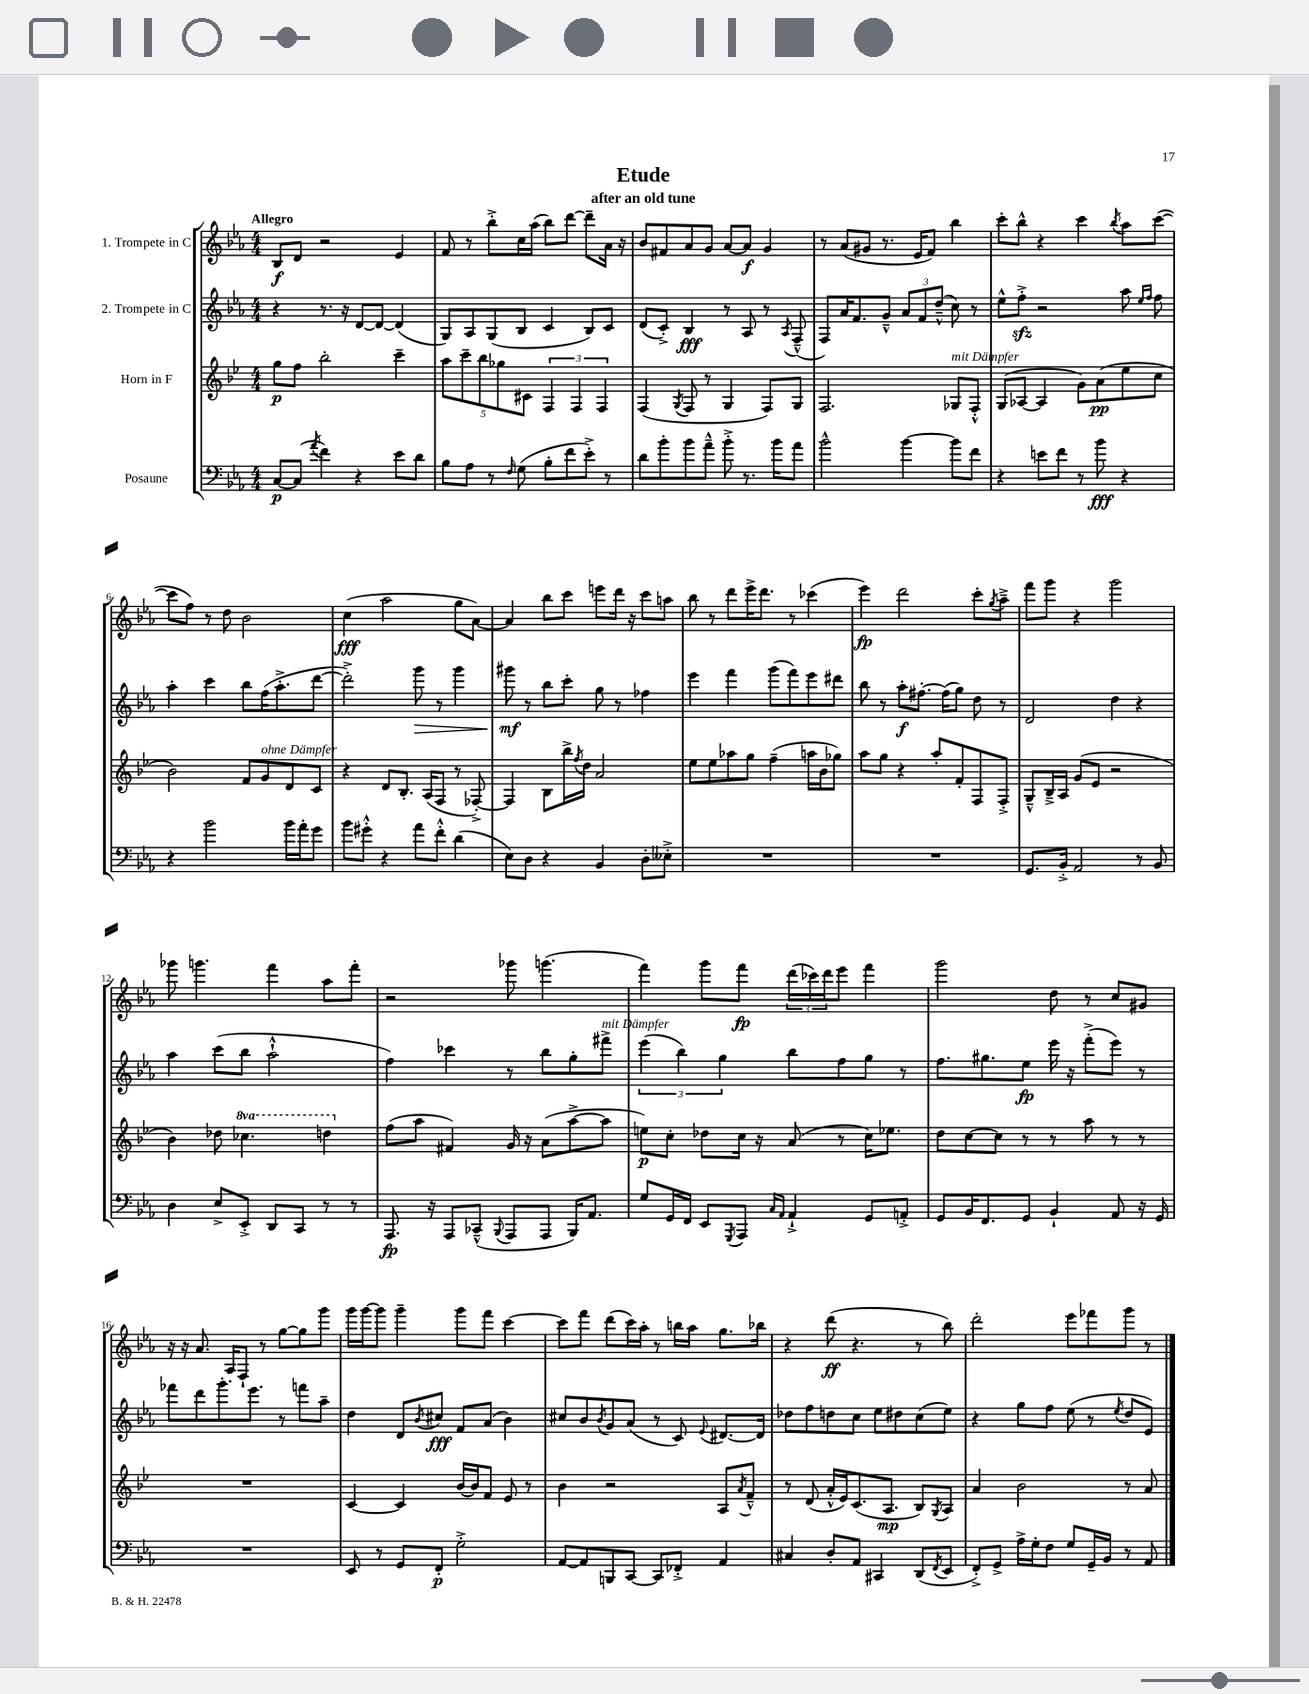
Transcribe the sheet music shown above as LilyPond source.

\header { title = "Etude" subtitle = "after an old tune" }
<<
\new StaffGroup <<
\new Staff = "s0" \with { instrumentName = "1. Trompete in C" } {
    \clef treble \key ees \major \numericTimeSignature \time 4/4 \tempo "Allegro"
    bes8\f d'8 r2 ees'4 |
    f'8 r8 bes''8-.-> c''16 aes''16( bes''8) d'''8~ d'''8-- aes'16 r16 |
    bes'8 fis'8 aes'8 g'8 aes'8~ aes'8\f g'4 |
    r8 aes'8( gis'8 r8. ees'16 f'8) bes''4 |
    c'''8-. bes''8-^ r4 c'''4 \acciaccatura { bes''8 } aes''8 c'''8~( |
    c'''8 f''8) r8 d''8 bes'2 |
    c''4\fff( aes''2 g''8 aes'8~) |
    aes'4 bes''8 c'''8 e'''8 d'''16 r16 c'''8 a''8 |
    bes''8 r8 d'''8 ees'''16-> d'''8. r8 ces'''4( |
    ees'''4\fp) d'''2 c'''8-. \acciaccatura { g''8 } aes''8---> |
    f'''8 g'''8 r4 g'''2 |
    ges'''8 g'''4. f'''4 aes''8 f'''8-. |
    r2 ges'''8 g'''4.( |
    f'''4) g'''8 f'''8\fp \tuplet 3/2 { d'''16( ces'''16) d'''16 } ees'''8 f'''4 |
    g'''2 d''8 r8 c''8 gis'8 |
    r16 r16 aes'8. aes16 f8-! r8 g''8~ g''8 g'''8 |
    g'''16 g'''16~ g'''8 g'''4-- g'''8 f'''8 c'''4~ |
    c'''8 f'''8 d'''8( c'''16) aes''16-. r8 b''16 aes''16 g''8. bes''16 |
    r4 d'''8\ff( r4. r8 bes''8) |
    d'''2-. ees'''8 fes'''8 g'''8 r8 \bar "|." |
}
\new Staff = "s1" \with { instrumentName = "2. Trompete in C" } {
    \clef treble \key ees \major \numericTimeSignature \time 4/4
    r4 r8. r16 d'8~ d'8~ d'4( |
    g8) aes8 g8( bes8 c'4 bes8) c'8 |
    d'8( c'8-.->) bes4\fff r8 aes8 r8 \acciaccatura { aes8 } f8---^( |
    f8) aes'16 f'8. g'8---^ \tuplet 3/2 { aes'8 f'8 d''8---^( } c''8) r8 |
    ees''8-^ f''8-.->\sfz r2 aes''8 \grace { ees''16 f''16 } f''8 |
    aes''4-. c'''4 bes''8 f''16( aes''8.-.-> d'''8~ |
    d'''2-.->) g'''8\> r8 g'''4 |
    gis'''8\mf\! r8 bes''8 c'''8-. g''8 r8 fes''4 |
    ees'''4 f'''4 g'''8( f'''8) ees'''8 dis'''8 |
    bes''8 r8 aes''8-.\f fis''8.~-. fis''16( g''8) d''8 r8 |
    d'2 d''4 r4 |
    aes''4 c'''8( bes''8 aes''2-!-^ |
    f''4) ces'''4 r8 bes''8 g''8-. fis'''8->^\markup { \italic "mit Dämpfer" } |
    \tuplet 3/2 { ees'''4( bes''4) g''4 } bes''8 f''8 g''8 r8 |
    f''8. gis''8. ees''8\fp ees'''16 r16 f'''8-.->( ees'''8) r8 |
    fes'''8 d'''8 g'''8.-. ees'''8. r8 f'''8 aes''8-- |
    d''4 d'8 \acciaccatura { bes'8 } cis''8\fff f'8 aes'8( bes'4) |
    cis''8 bes'8 \acciaccatura { bes'8 } g'8 aes'8( r8 c'8) \appoggiatura { ees'8 } dis'8.~ dis'16 |
    des''8 f''8 d''8 c''8 ees''8 dis''8 c''8( ees''8) |
    r4 g''8 f''8 ees''8( r8 \acciaccatura { ees''8 } d''8 ees'8) \bar "|." |
}
\new Staff = "s2" \with { instrumentName = "Horn in F" } {
    \clef treble \key bes \major \numericTimeSignature \time 4/4 \set Staff.ottavationMarkups = #ottavation-simple-ordinals
    g''8\p f''8 bes''2-. c'''4-- |
    \tuplet 5/4 { a''8 c'''8-- bes''8 ges''8 cis'8 } \tuplet 3/2 { f4 f4 f4 } |
    f4( \acciaccatura { g8 } f8 r8 g4 f8) g8 |
    f2. ges8^\markup { \italic "mit Dämpfer" } f8-.-^ |
    g8( aes8~ aes4 g'8) a'8\pp( ees''8 c''8 |
    bes'2) f'8 g'8^\markup { \italic "ohne Dämpfer" } d'8 c'8 |
    r4 d'8 bes8.-. a16( f8 r8 fes8~-.->) |
    fes4 bes8 bes''16-> \acciaccatura { f''8 } d''16 a'2 |
    ees''8 ees''8 aes''8 g''8 f''4--( a''16 bes'16 ges''8) |
    a''8 g''8 r4 a''8-. f'8-. f8 f8-.-> |
    g8---^ bes16---> a16 g'8( ees'8 r2 |
    bes'4) des''8 \ottava #1 ces'''4. d'''!4 \ottava #0 |
    f''8( a''8 fis'4) g'16 r16 a'8( a''8~-> a''8 |
    e''8\p) c''8-. des''8 c''16 r16 a'8( r8 c''16) ees''8. |
    d''8 c''8~ c''8 r8 r8 a''8 r8 r8 |
    R1 |
    c'4~ c'4 bes'16~ bes'16 f'8 ees'8 r8 |
    bes'4 r2 a8 \acciaccatura { a'8 } f'8---^ |
    r8 d'8( a'16-.-^ ees'16) c'8.( a8.\mp bes8) \acciaccatura { g8 } a8 |
    a'4 bes'2 r8 a'8 \bar "|." |
}
\new Staff = "s3" \with { instrumentName = "Posaune" } {
    \clef bass \key ees \major \numericTimeSignature \time 4/4
    c8~\p c8( \acciaccatura { aes'8 } f'4) r4 ees'8 d'8 |
    bes8 aes8 r8 \grace { f16 } g8( bes8-. f'8 ees'8-.->) r8 |
    d'8 bes'8-. bes'8 aes'8---^ bes'8-.-> r8. bes'16 aes'8 |
    bes'2-^ bes'4~ bes'8 f'8 |
    r4 e'8 f'8 r8 bes'8\fff r4 |
    r4 bes'2 bes'16 aes'16-. g'8 |
    bes'8 gis'8-.-^ r4 aes'8 f'8-.-^ d'4( |
    ees8) d8 r4 bes,4 d8-. eeses8-.-> |
    R1 |
    R1 |
    g,8. bes,16-.-> aes,2 r8 bes,8 |
    d4 ees8-> ees,8-.-> d,8 c,8 r8 r8 |
    aes,,8.\fp r16 aes,,8 ces,8---^( \appoggiatura { bes,,8 } aes,,8 aes,,8 bes,,16) aes,8. |
    g8 g,16 f,16 ees,8 \acciaccatura { g,,8 } aes,,8 \grace { c16 aes,16 } aes,4-!-> g,8 a,8-.-> |
    g,8 bes,16 f,8. g,8 bes,4-! aes,8 r16 g,16 |
    R1 |
    ees,8 r8 g,8 f,8-.\p g2-.-> |
    aes,8~ aes,8 b,,8 c,8~ c,8 fes,8-.-> aes,4 |
    cis4 d8-. aes,8 cis,4 d,8( \acciaccatura { f,8 } ees,8 |
    f,8-.->) g,8-> aes16-> g16-. f8 g8 g,16-- bes,16 r8 aes,8 \bar "|." |
}
>>
>>
